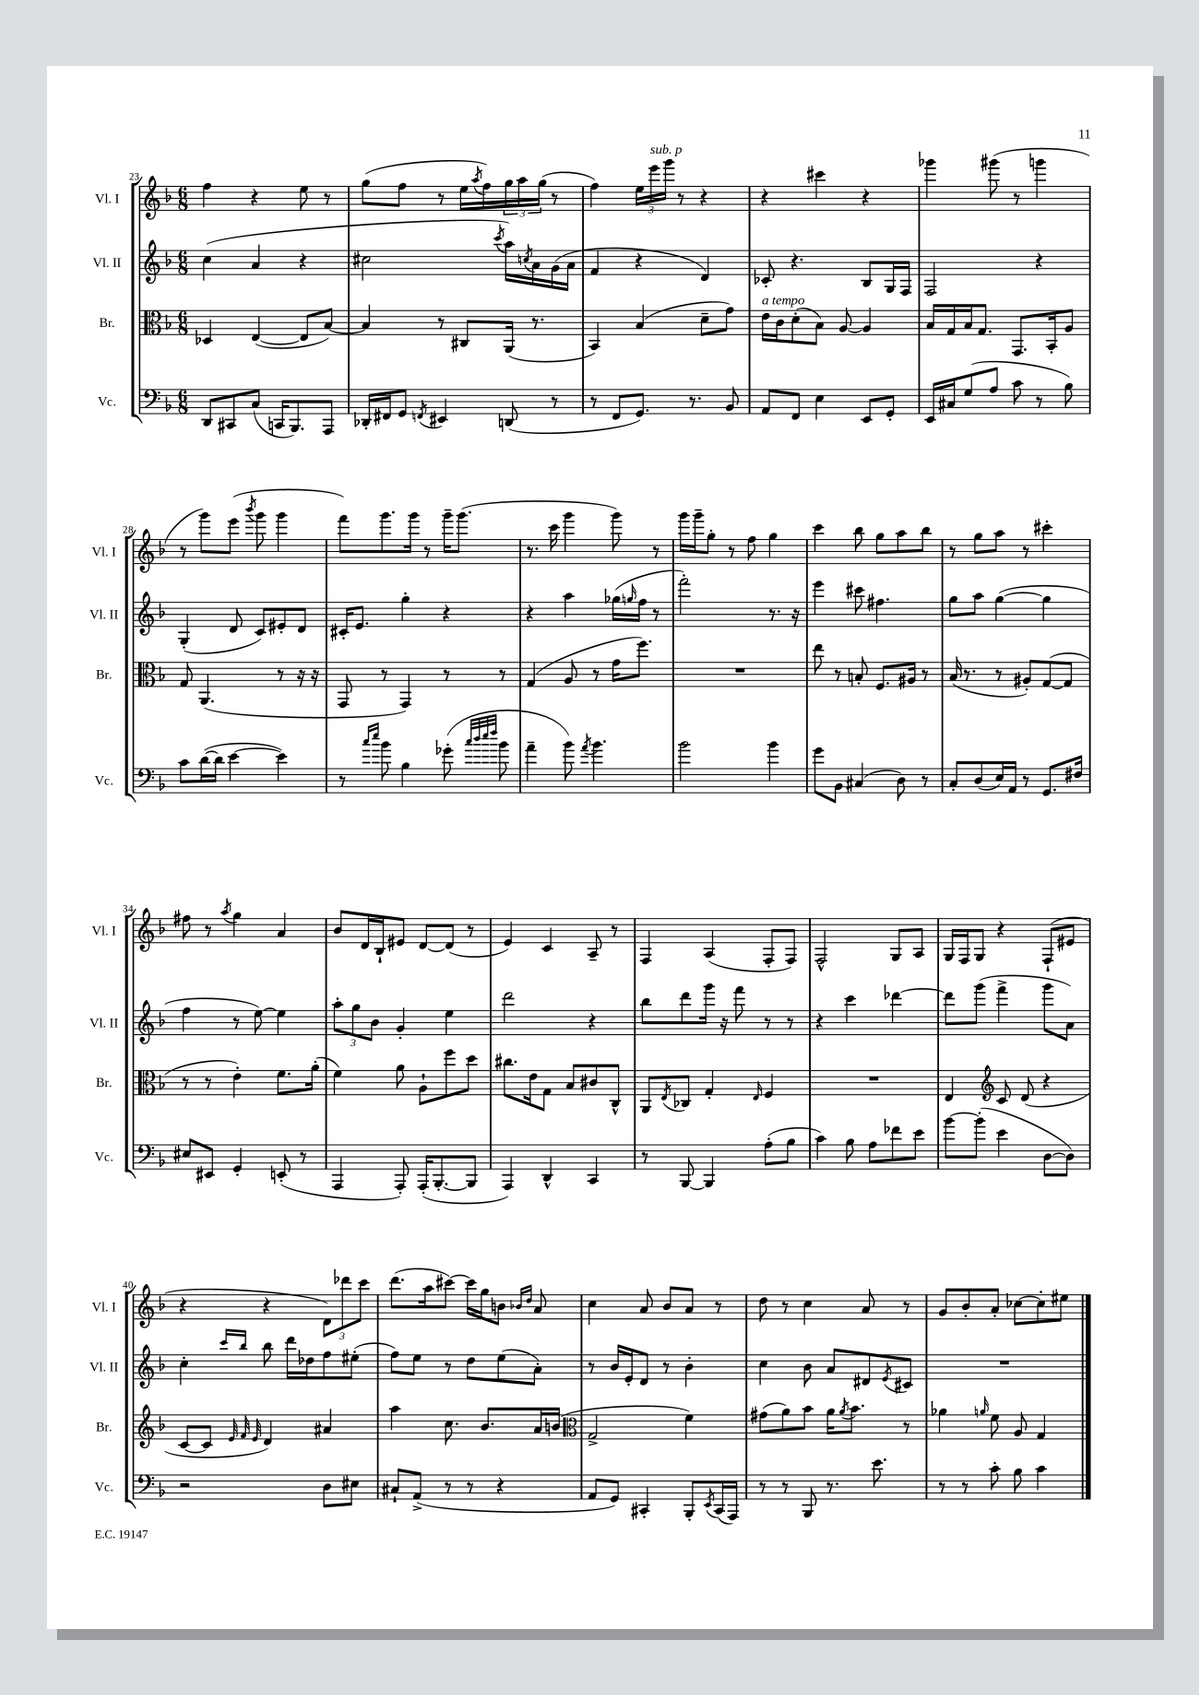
<<
\new StaffGroup <<
\new Staff = "s0" \with { instrumentName = "Vl. I" shortInstrumentName = "Vl. I" } {
    \clef treble \key f \major \numericTimeSignature \time 6/8
    f''4 r4 e''8 r8 |
    g''8( f''8 r8 e''16 \acciaccatura { a''8 } f''16) \tuplet 3/2 { g''16 a''16 g''16( } r8 |
    f''4) \tuplet 3/2 { e''16 e'''16^\markup { \italic "sub. p" } g'''16 } r8 r4 |
    r4 cis'''4 r4 |
    ges'''4 gis'''8( r8 g'''4 |
    r8 g'''8) e'''8( \acciaccatura { bes'''8 } g'''8 g'''4 |
    f'''8) g'''8. g'''16 r8 g'''16-- g'''8.( |
    r8. c'''16 g'''4 g'''8) r8 |
    g'''16 g'''16-- g''8-. r8 f''8 g''4 |
    c'''4 bes''8 g''8 a''8 bes''8 |
    r8 g''8 a''8 r8 cis'''4-. |
    fis''8 r8 \acciaccatura { a''8 } g''4 a'4 |
    bes'8 d'16 bes16-! eis'8 d'8~ d'8( r8 |
    e'4) c'4 a8-- r8 |
    f4 a4( f8-. f8) |
    f2-^ g8 a8 |
    g16 f16 g8 r4 f8-!( eis'8 |
    r4 r4 \tuplet 3/2 { d'8) des'''8 c'''8 } |
    d'''8.( a''16 cis'''8~) cis'''16 g''16 b'8 \grace { bes'16 d''16 } a'8 |
    c''4 a'8 bes'8 a'8 r8 |
    d''8 r8 c''4 a'8 r8 |
    g'8 bes'8-. a'8-. ces''8~ ces''8-. eis''8 \bar "|." |
}
\new Staff = "s1" \with { instrumentName = "Vl. II" shortInstrumentName = "Vl. II" } {
    \clef treble \key f \major \numericTimeSignature \time 6/8
    c''4( a'4 r4 |
    cis''2 \acciaccatura { c'''8 } a''16) \acciaccatura { c''8 } a'16 g'16( a'16 |
    f'4 r4 d'4) |
    ces'8-. r4. bes8 g16 f16 |
    f2 r4 |
    g4-.( d'8 c'8) eis'8-. d'8 |
    cis'16-. e'8. g''4-. r4 |
    r4 a''4 ges''16( \grace { g''16 } f''16 r8 |
    f'''2-.) r8. r16 |
    e'''4 cis'''8 fis''4. |
    g''8 a''8 g''4~( g''4 |
    f''4 r8 e''8~) e''4 |
    \tuplet 3/2 { a''8-. g''8 bes'8 } g'4-. e''4 |
    d'''2 r4 |
    bes''8 d'''8 g'''16 r16 f'''8 r8 r8 |
    r4 c'''4 des'''4~ |
    des'''8 g'''8( f'''4-> g'''8 a'8) |
    c''4-. \grace { c'''16 bes''16 } bes''8 d'''16 des''16 f''8 eis''8-.( |
    f''8) e''8 r8 d''8 e''8( a'8-.) |
    r8 bes'16 e'16-. d'8 r8 bes'4-. |
    c''4 bes'8 a'8 dis'8 \acciaccatura { e'8 } cis'8 |
    R2. \bar "|." |
}
\new Staff = "s2" \with { instrumentName = "Br." shortInstrumentName = "Br." } {
    \clef alto \key f \major \numericTimeSignature \time 6/8
    des4 e4~( e8 bes8~) |
    bes4 r8 cis8 a,16( r8. |
    bes,4) bes4( d'8-- g'8) |
    e'16^\markup { \italic "a tempo" } c'16 d'8-.( bes8) a8~ a4 |
    bes16 g16 bes16 g8. g,8. bes,16-. a8 |
    g8 a,4.( r8 r16 r16 |
    g,8 r8 g,4) r8 r8 |
    g4( a8 r8 g'16 f''8.) |
    R2. |
    e''8 r8 b8-. f8. ais16 r8 |
    bes16( r8. r8 ais8-.) g8~( g8 |
    r8 r8 e'4-.) f'8. a'16-.( |
    f'4) a'8 a8-! f''8 d''8 |
    cis''8. e'16 g8 bes8 cis'8 c8-^ |
    a,8 \acciaccatura { e8 } ces8 g4-. \grace { e16 } f4 |
    R2. |
    e4 \clef treble c'8 d'8( r4 |
    c'8~ c'8 \grace { e'32 f'32 e'32 } d'4) ais'4 |
    a''4 c''8. bes'8. a'16 b'16( |
    \clef alto g2-> f'4) |
    gis'8( a'8) bes'8 a'16 \acciaccatura { a'8 } bes'8. r8 |
    aes'4 \grace { a'16 } f'8 a8 g4 \bar "|." |
}
\new Staff = "s3" \with { instrumentName = "Vc." shortInstrumentName = "Vc." } {
    \clef bass \key f \major \numericTimeSignature \time 6/8
    d,8 cis,8 c8( c,16 bes,,8.) a,,8 |
    des,16-. fis,16 g,8 \acciaccatura { f,8 } eis,4 d,8( r8 |
    r8 f,8 g,8.) r8. bes,8 |
    a,8 f,8 e4 e,8 g,8-. |
    e,16 cis16 g8( a8 c'8 r8 bes8) |
    c'8 d'16~( d'16 e'4~ e'4) |
    r8 \grace { c''16 e''16 } bes'8 bes4 ges'8-.( \grace { c''32 d''32 e''32 f''32 } bes'8 |
    a'4-- bes'8) \acciaccatura { a'8 } bes'4. |
    bes'2 bes'4 |
    g'8 bes,8 cis4( d8) r8 |
    c8-. d8( e16) a,16 r8 g,8. fis16 |
    eis8 eis,8 g,4-. e,8-.( r8 |
    a,,4 a,,8-.) a,,16-.( bes,,8.~-. bes,,8 |
    a,,4) d,4-^ c,4 |
    r8 bes,,8~ bes,,4 a8-.( bes8 |
    c'4) bes8 a8 fes'8 e'8 |
    bes'8~ bes'8-.( e'4 d8~ d8) |
    r2 d8 eis8 |
    cis8-! a,8->( r8 r8 r4 |
    a,8 g,8) cis,4-. bes,,8-. \acciaccatura { e,8 } cis,16( a,,16) |
    r8 r8 bes,,8 r8. e'8. |
    r8 r8 c'8-. bes8 c'4 \bar "|." |
}
>>
>>
\layout { \context { \Score currentBarNumber = #23 } }
